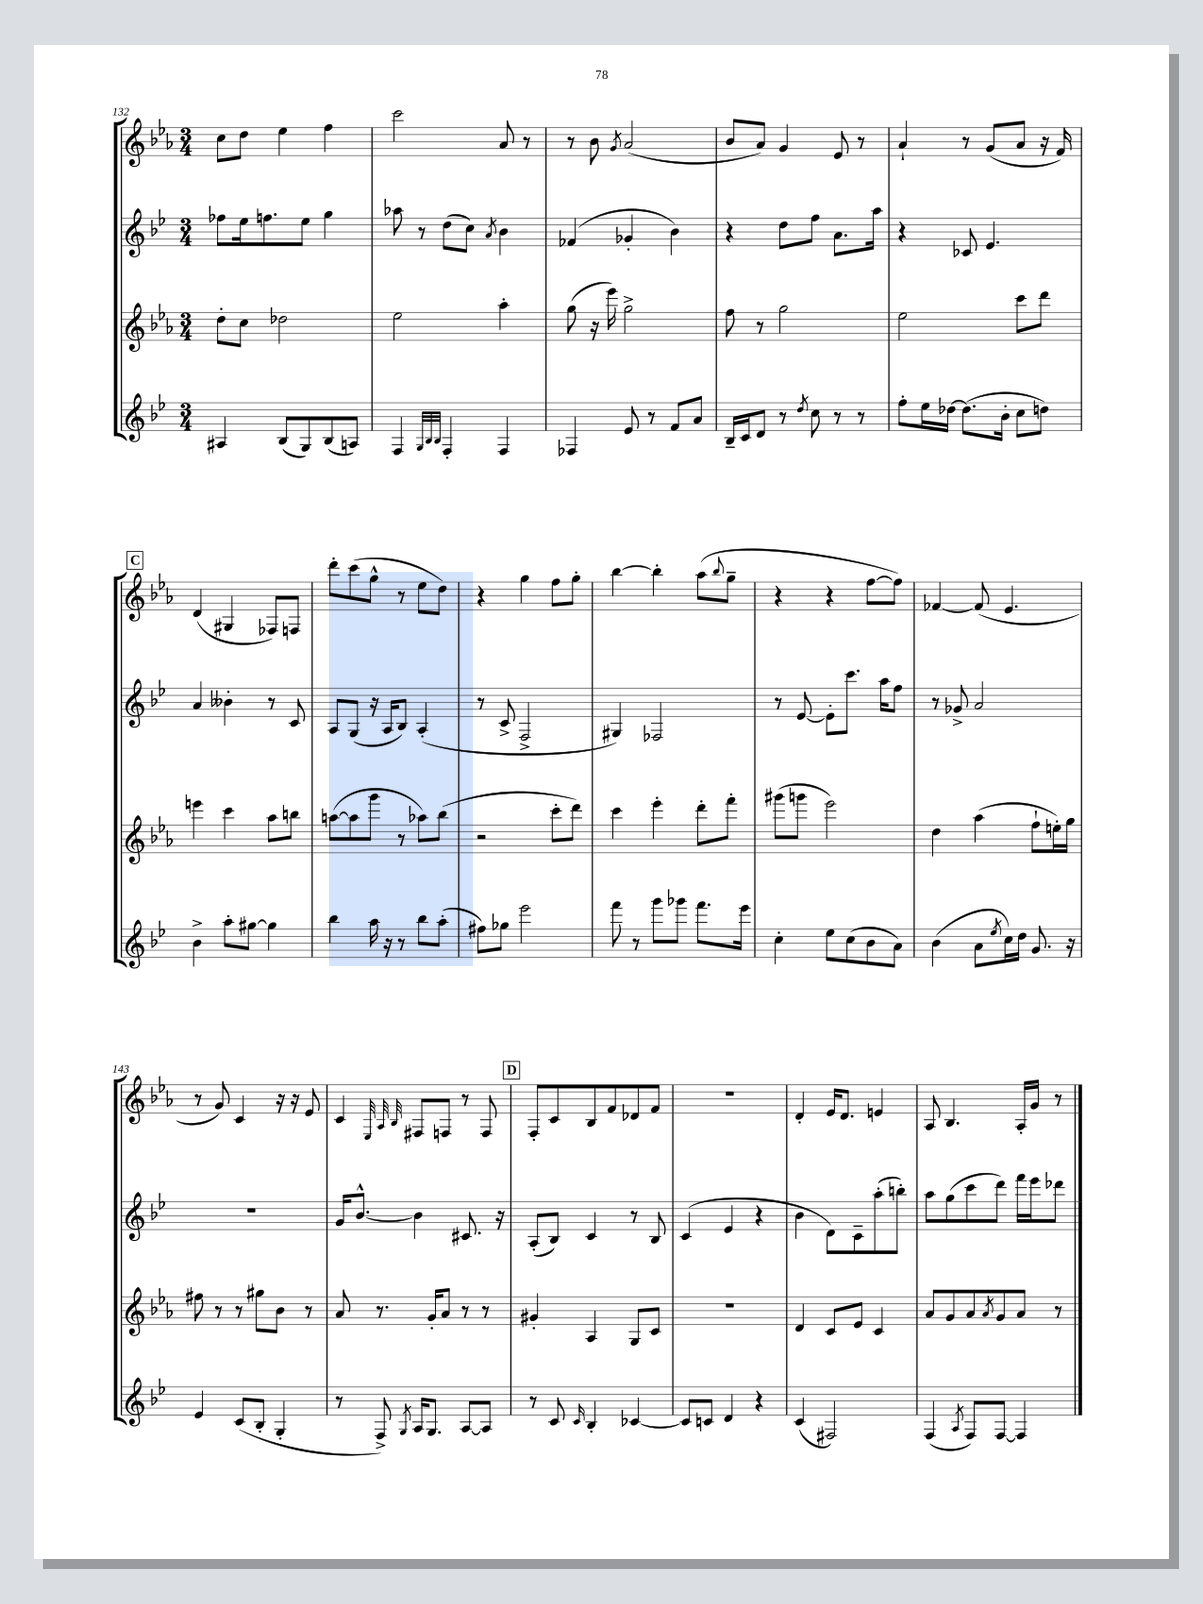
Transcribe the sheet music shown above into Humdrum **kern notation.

**kern	**kern	**kern	**kern
*staff4	*staff3	*staff2	*staff1
*clefG2	*clefG2	*clefG2	*clefG2
*k[b-e-]	*k[b-e-a-]	*k[b-e-]	*k[b-e-a-]
*M3/4	*M3/4	*M3/4	*M3/4
4A#	8dd'	8ff-	8cc
.	8cc	16ee-	8dd
.	.	8.ff	.
(8B-	2dd-	.	4ee-
8G)	.	8ee-	.
(8B-	.	4gg	4ff
8A)	.	.	.
=	=	=	=
4F	2ee-	8aa-	2ccc
.	.	8r	.
32qqG	.	.	.
32qqB-	.	.	.
32qqB-	.	.	.
4F'	.	(8dd	.
.	.	8cc)	.
.	.	8qa	.
4F	4aa-'	4b-	8a-
.	.	.	8r
=	=	=	=
4F-	(8gg	(4f-	8r
.	16r	.	8b-
.	16eee-)	.	.
.	.	.	8qg
8e-	2gg^	4g-'	(2a-
8r	.	.	.
8f	.	4b-)	.
8a	.	.	.
=	=	=	=
16B-~	8ff	4r	8b-
16c	.	.	.
8d	8r	.	8a-)
8r	2gg	8dd	4g
8qdd	.	.	.
8cc	.	8ff	.
8r	.	8.a	8e-
8r	.	.	8r
.	.	16aa	.
=	=	=	=
8ff'	2ee-	4r	4a-`
16ee-	.	.	.
[16dd-	.	.	.
(8.dd-]	.	8c-	8r
.	.	4.e-	(8g
16b-'	.	.	.
8cc	8ccc	.	8a-
8dd)	8ddd	.	16r
.	.	.	16f)
=	=	=	=
4b-^	4eee	4a	(4d
8aa'	4ccc	4b--'	4G#
[8gg#	.	.	.
4gg#]	8aa-	8r	8F-)
.	8bb	8c	8F
=	=	=	=
4bb-	([8aa	8A	8ddd'
.	8aa]	(8G	(8ccc
16aa	8ggg	16r	8gg^^
16r	.	16A	.
8r	8r	8B-)	8r
8bb-	8aa-)	(4A'	8ee-
(8aa'	(8bb-	.	8dd)
=	=	=	=
8ff#)	2r	8r	4r
8gg-	.	8c^	.
2eee-	.	2F^	4gg
.	8ccc'	.	8ff
.	8ddd)	.	8gg'
=	=	=	=
8fff	4ccc	4G#)	[4bb-
8r	.	.	.
8ggg	4eee-'	2F-	4bb-']
8ggg-	.	.	.
8.fff	8ddd'	.	(8aa-
.	.	.	8qqbb-
.	8fff'	.	8gg~
16eee-	.	.	.
=	=	=	=
4cc'	(8ggg#	8r	4r
.	8ggg	[8e-	.
8ee-	2eee-)	8e-']	4r
(8cc	.	8.ccc	.
8b-	.	.	[8ff
.	.	16aa	.
8a)	.	8ff	8ff])
=	=	=	=
(4b-	4dd	8r	[4f-
.	.	8g-^	.
8a	(4aa-	2a	(8f-]
8qee-	.	.	.
16cc)	.	.	4.e-
16dd	.	.	.
8.g	8ff`	.	.
.	16ee')	.	.
16r	16gg	.	.
=	=	=	=
4e-	8ff#	2.r	8r
.	8r	.	8g)
(8c	8r	.	4c
8B-'	8gg#	.	.
4G'	8b-	.	16r
.	.	.	16r
.	8r	.	8e-
=	=	=	=
8r	8a-	16g	4c
.	.	[8.b-^^	.
8F^)	8.r	.	.
.	.	.	32qqE-
.	.	.	32qqA-
8qG	.	.	32qqB-
16A	.	4b-]	8F#
8.G	16g'	.	.
.	8a-	.	8F
[8A	8r	8.c#	8r
8A]	8r	.	8F
.	.	16r	.
=	=	=	=
8r	4g#'	(8A'	8F'
8c	.	8B-)	8c
16qqc	.	.	.
4B-'	4A-	4c	8B-
.	.	.	8f
[4c-	8G	8r	8d-
.	8c	8B-	8f
=	=	=	=
8c-]	2.r	(4c	2.r
8c	.	.	.
4d	.	4e-	.
4r	.	4r	.
=	=	=	=
(4c	4d	4b-	4d'
2F#)	8c	8d)	16e-
.	.	.	8.d
.	8e-	8c~	.
.	4c	(8aa'	4e
.	.	8bb')	.
=	=	=	=
(4F	8a-	8aa	8A-
.	8g	(8gg	4.B-
8qA	.	.	.
8F)	8a-	8ccc	.
.	8qa-	.	.
[8F	8g	8ddd)	.
4F]	8a-	16fff	16A-'
.	.	16eee-	16g
.	8r	8ddd-	8r
==	==	==	==
*-	*-	*-	*-
